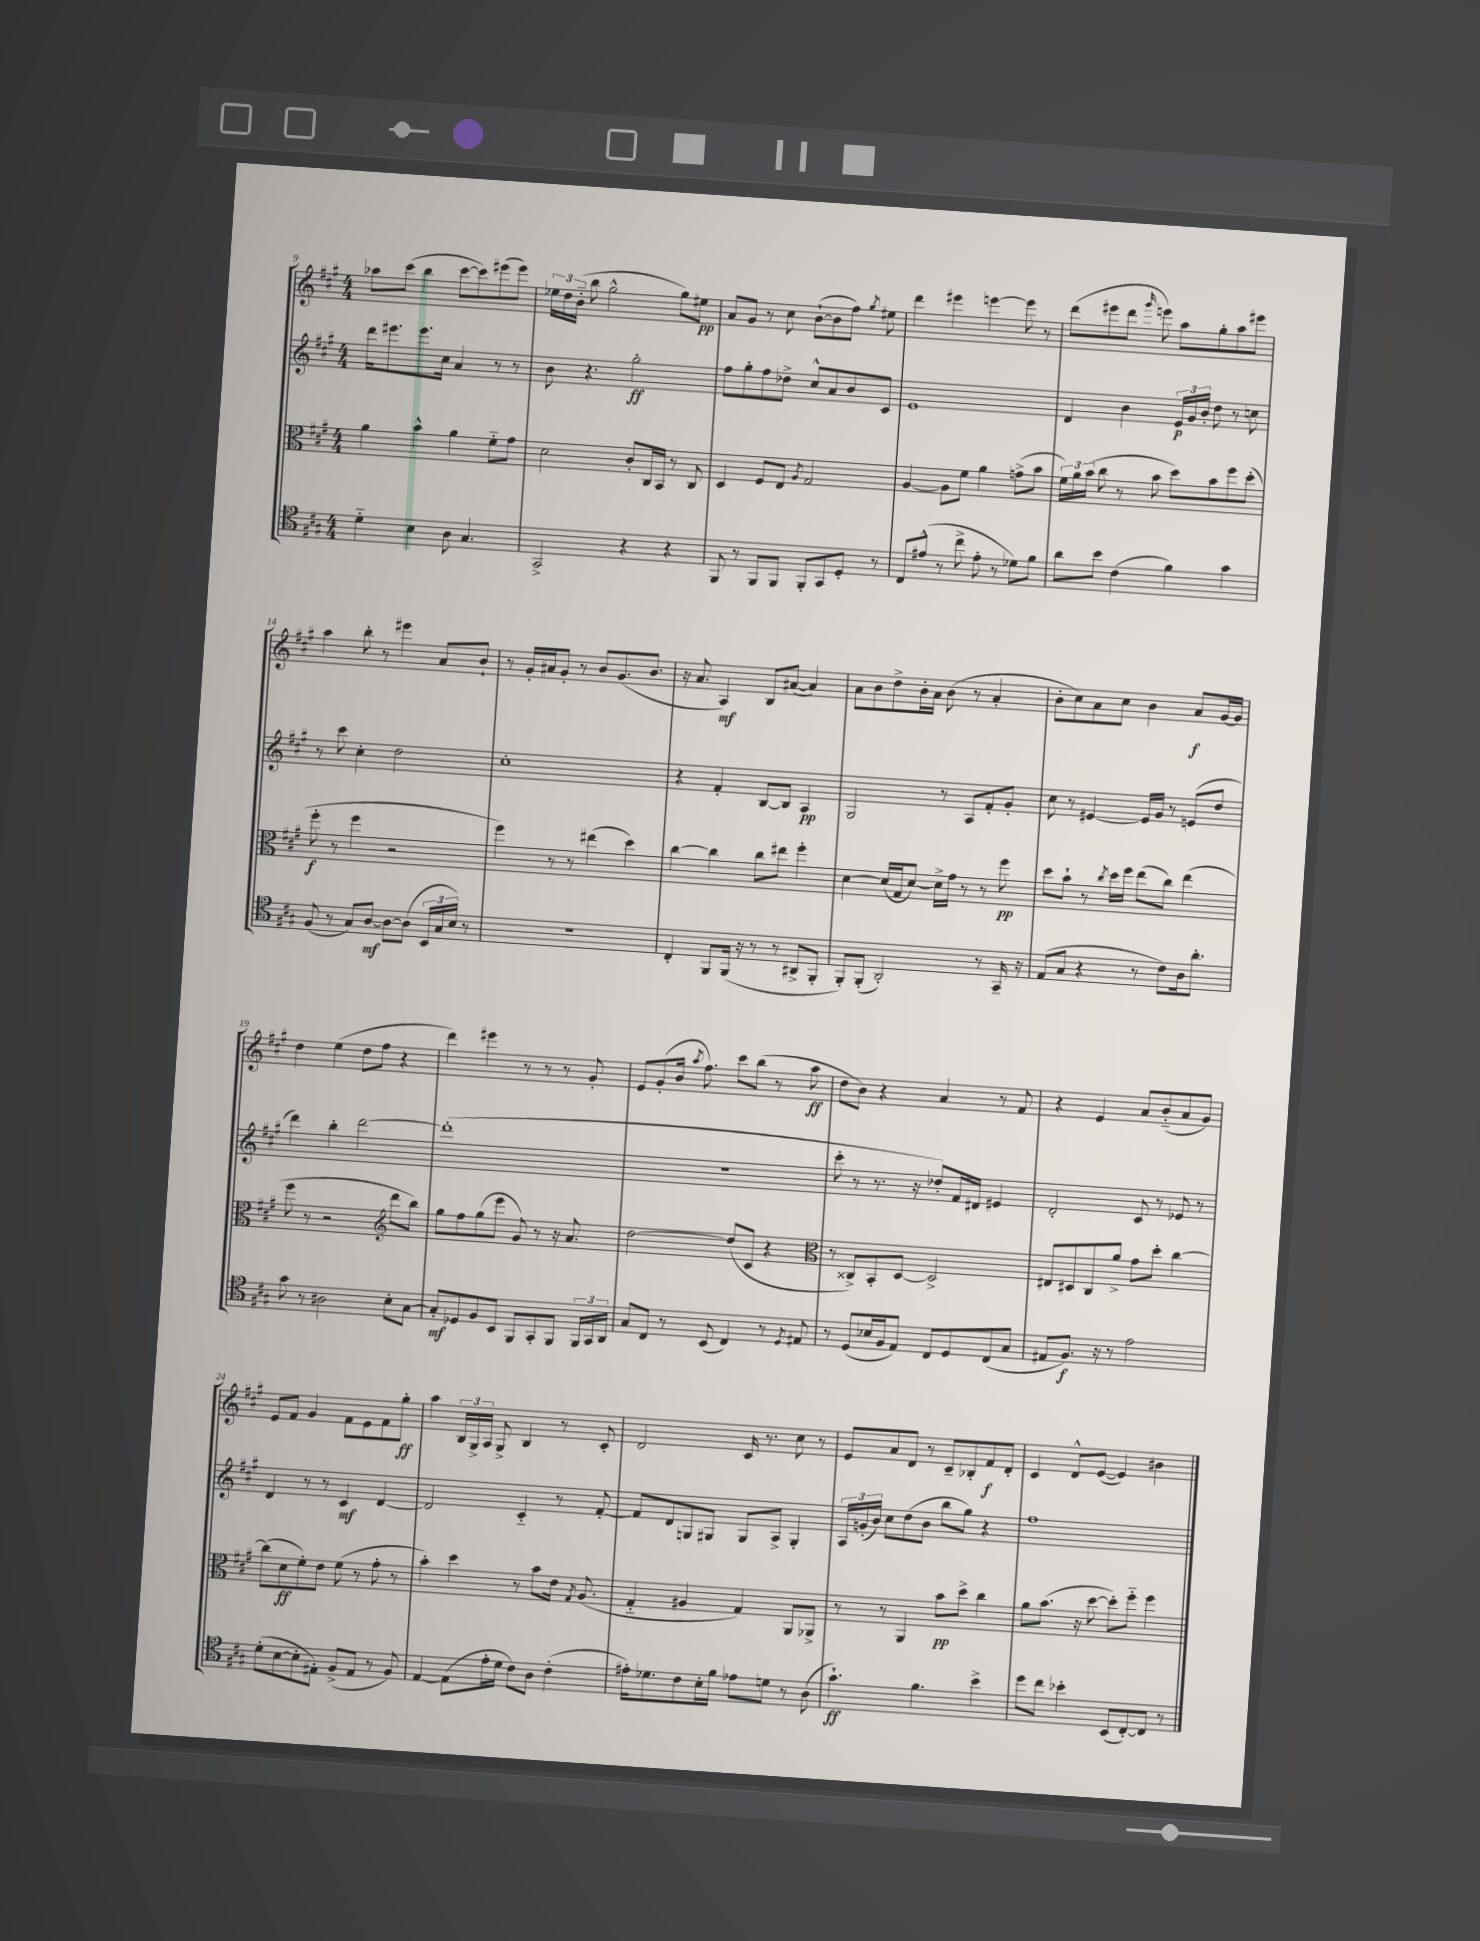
<<
\new StaffGroup <<
\new Staff = "s0" {
    \clef treble \key a \major \numericTimeSignature \time 4/4
    \autoBeamOff aes''8[ cis'''8]( b''4 cis'''8[~ cis'''8) eis'''8( eis'''8]) |
    \tuplet 3/2 { ees''16[ d''16 b'16]-_( } b''8 gis''2-^ gis''8[) eis''8]\pp |
    a'8[ gis'8] r8 cis''8 b'8[~-!( b'8 fis''8]) \acciaccatura { gis''8 } eis''8 |
    d'''4 eis'''4 e'''4~ e'''8 r8 |
    d'''8[( eis'''8 d'''8] \grace { gis'''16 } e'''8) a''8[ gis''8-. a''8 eis'''8] |
    a''4 b''8-. r8 eis'''4 a'8[ b'8]-! |
    r8 gis'16[-. ais'16 gis'8]-. r8 b'8[ gis'8.( b'8.] |
    r16 a'8. a4\mf) b8[ ais'8]~( ais'4) |
    a'8[ b'8 d''8-> b'16-. a'16] b'8( r8 a'4-. |
    b'8[-. cis''8) a'8 cis''8] b'4 a'8[\f gis'16~ gis'16] |
    d''4 e''4( d''8[ fis''8] r4 |
    d'''4) eis'''4 r8 r8 r8 gis'8-. |
    e'8[ gis'8-.( b'16] \acciaccatura { a''8 } fis''8.) cis'''8[ b''8]( r8 a''8\ff |
    d''8[ b'8]) r4 a'4 r8 fis'8 |
    r4 e'4 a'8[ b'8-_( a'8 gis'8]) |
    e'8[ fis'8] gis'4 fis'8[ e'8 fis'8 gis''8]-.\ff |
    a''4 \tuplet 3/2 { b16[ gis16-> a16] } gis8-> b4 r8 cis'8-. |
    d'2 cis'16 r8. cis''8 r8 |
    e'8[ a'8 d'8] r8 cis'8[-- bes8-. fis'8\f d'8]-. |
    cis'4 d'8[-^ e'8]~( e'4) bis'4 \bar "|." |
}
\new Staff = "s1" {
    \clef treble \key a \major \numericTimeSignature \time 4/4
    \autoBeamOff d'''16[ eis'''8. eis'''8. cis''16] a'4 r8 r8 |
    b'8 r4. gis''2-.\ff |
    fis''8[ gis''8-. fis''8 des''8]-> cis''8[-^ a'8 b'8 cis'8] |
    e'1 |
    d'4 b'4 \tuplet 3/2 { e'16[\p gis'16 b'16]-. } d''8 r8 c''8 |
    r8 cis'''8 cis''4-. d''2 |
    cis''1-. |
    r4 fis'4-. b8[~ b8] a4\pp |
    gis2 r8 a8[ fis'8-. gis'8]-. |
    cis''8 r8 eis'4~ eis'16[ gis'16] r8 e'8[( d''8] |
    d'''4) b''4-. d'''2~ |
    d'''1-.( |
    r1 |
    cis'''8-. r8 r8. r16 des''8[-.) fis'16 dis'16] eis'4 |
    d'2-. cis'8 r8 ees'8 r8 |
    d'4 r8 r8 cis'4\mf d'4~ |
    d'2 cis'4-_ r8 fis'8~-. |
    fis'8[ d'8 g8 gis8] gis8[ a8]-> gis4-. |
    \tuplet 3/2 { a16[ g'16-.( b'16]) } cis''8[ d''8( b'8] b''8[ gis''8]) r4 |
    fis''1 \bar "|." |
}
\new Staff = "s2" {
    \clef alto \key a \major \numericTimeSignature \time 4/4
    \autoBeamOff a'4 b'4-^ a'4 fis'8[-_ gis'8] |
    d'2 cis'8[-. cis16 b,16] r8 cis8 |
    d4 fis8[ e8] \acciaccatura { a8 } gis2 |
    a4~ a8[ fis'8] a'4 g'8[->( b'8] |
    \tuplet 3/2 { fis'16[) a'16 b'16]( } cis''8 r8 b'8 d''8[) b'8 fis''8 d''8]-.( |
    fis''8-.\f r8 fis''4 r2 |
    fis''4) r8 r8 eis''4( d''4) |
    cis''4~ cis''4 cis''8[ eis''8] fis''4-. |
    d'4~ d'16[( gis16 d'8]~) d'16[-> gis'16] r8 r8 fis''8\pp |
    d''8[ b'8]-! r8 \acciaccatura { cis''8 } d''16[ fis''16] e''8[( cis''8]) e''4( |
    fis''8 r8 r2 \clef treble d'''8[ b''8]) |
    gis''8[ fis''8 gis''8( e'''8] gis'8) r8 r16 a'8. |
    d''2~ d''8[( cis'8] r4 |
    \clef alto r8 cisis8[->) b,8-. d8]~ d2-> |
    eis8[ dis8 cis8 a'8]-> gis'8[ d''8]-. cis''4~ |
    cis''8[( d'8\ff fis'8-.) e'8] fis'8( r8 gis'8-. r8 |
    b'4-.) d''4 r8 b'8[ e'16] \acciaccatura { gis8 } a8.( |
    gis4-_ ais4 gis4) a,8[ aes,8]-> |
    r8 r8 a,4 b'8[\pp d''8]-> cis''4 |
    a'8[ b'8.]( r16 d''8~ d''8[-.) fis''8]-_ fis''4 \bar "|." |
}
\new Staff = "s3" {
    \clef tenor \key a \major \numericTimeSignature \time 4/4
    \autoBeamOff d'4-_ b4 a8 gis4. |
    gis,2-> r4 r4 |
    fis,8 r8 fis,8[ fis,8] fis,8[-. gis,8 d8]-. r8 |
    cis8[ eis'8]-^( r8 cis''8-> eis'8-. r8 des'8[) fis'8] |
    a'8[ b'8] cis'4( fis'4) gis'4 |
    fis8( r8 gis8[) a8]~\mf a8[~ a8]( \tuplet 3/2 { b,16[ gis16 b16]) } r8 |
    R1 |
    cis4-. fis,8[ fis,16]( r16 r8 r8 ais,8[-> fis,8]-. |
    fis,8[-.) fis,8]-.( a,2-.) r8 gis,16-- r16 |
    e8[( gis8] r4 r8 cis'8[) a16 a'8.]-. |
    gis'8 r8 ais2 b8[-. gis8]~ |
    gis8[-.\mf des8 fis8 b,8] fis,8[ gis,8-. fis,8] \tuplet 3/2 { fis,16[ gis,16 a,16] } |
    gis8[ cis8] r8 b,8( cis4) r8 \acciaccatura { d8 } eis8 |
    r8 d8[( bes16 fis16 e8]) cis8[ d8 cis8( gis8] |
    eis8[ fis8.]\f) r16 r8 e'2 |
    d'8[-.( b8~ b8-. eis8]-.) fis8[->( eis8] r8 fis8) |
    e4~ e8[( e'16-. d'16] cis'8[) a8] cis'4-.( |
    eis'16[-.) des'8. cis'8 b16-. fis'16] ees'8[ d'8] r8 a8( |
    gis'4.-!\ff) fis'4. b'4-> |
    d''8[ cis''8] bes'4-. b,8[( cis8~-.) cis8] r8 \bar "|." |
}
>>
>>
\layout { \context { \Score currentBarNumber = #9 } }
